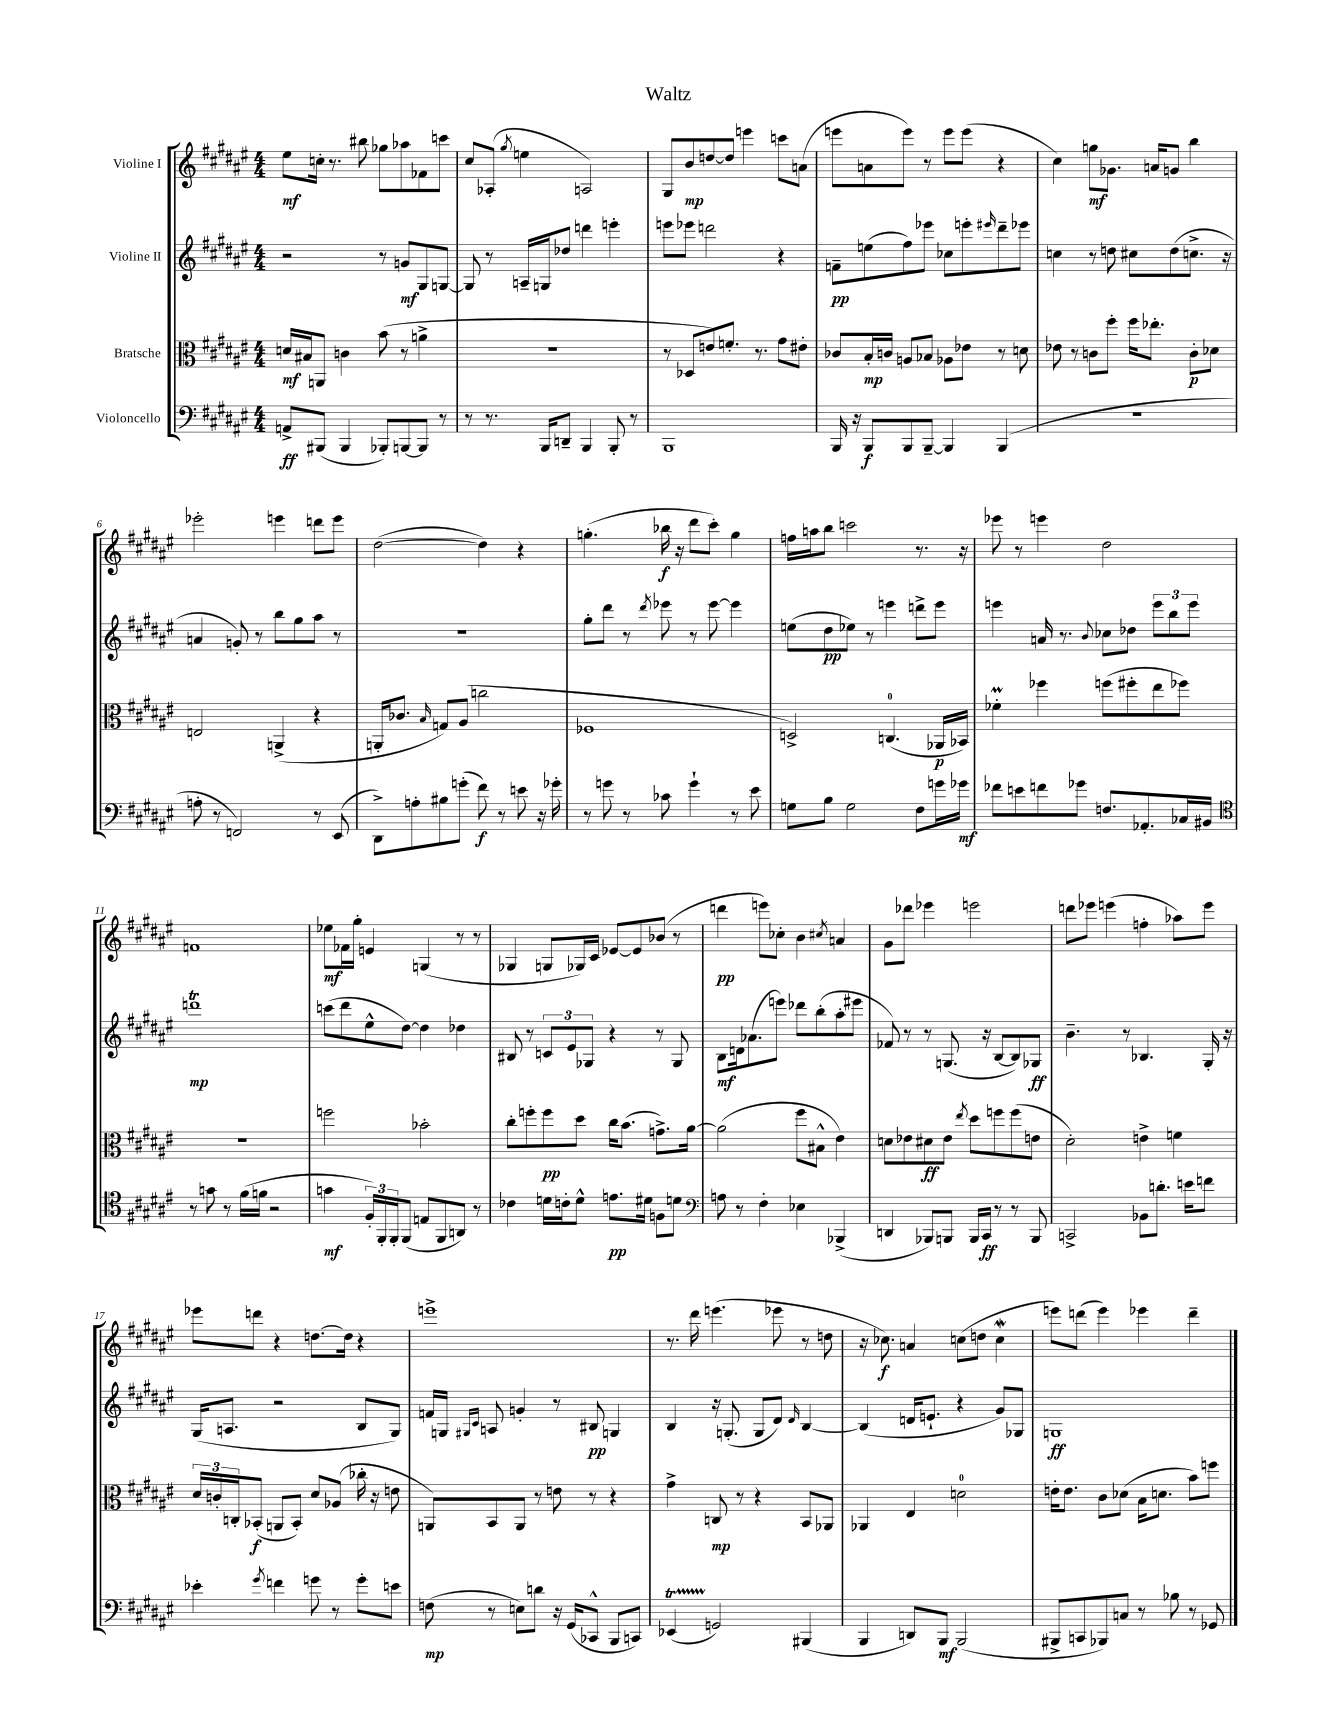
\header { title = "Waltz" }
<<
\new StaffGroup <<
\new Staff = "s0" \with { instrumentName = "Violine I" } {
    \clef treble \key fis \major \numericTimeSignature \time 4/4
    eis''8\mf c''16-. r8. bis''8 ges''8 aes''8 fes'8 c'''8 |
    cis''8 aes8-.( \acciaccatura { gis''8 } e''4 a2) |
    gis8 b'8\mp d''8~ d''8 e'''4 c'''8 a'8( |
    e'''8 a'8 e'''8) r8 e'''8 e'''8( r4 |
    cis''4) g''8\mf ges'8. a'16 g'8 b''4 |
    ees'''2-. e'''4 d'''8 e'''8 |
    dis''2~( dis''4) r4 |
    g''4.-.( bes''16\f r16 dis'''8 cis'''8-.) g''4 |
    f''16 a''16 b''8 c'''2 r8. r16 |
    ees'''8 r8 e'''4 dis''2 |
    f'1 |
    ees''8\mf fes'16 gis''16-. e'4 g4( r8 r8 |
    ges4 g8 ges16) cis'16 ees'8~ ees'8 bes'8( r8 |
    d'''4\pp e'''8) ces''8-. b'4 \acciaccatura { cis''8 } a'4 |
    gis'8 des'''8 ees'''4 e'''2 |
    d'''8 ees'''8 e'''4( f''4-. aes''8) e'''8 |
    ees'''8 d'''8 r4 d''8.~ d''16 r4 |
    e'''1-> |
    r8. dis'''16 e'''4.( ees'''8 r8 d''8 |
    r16 ces''8.\f) a'4 c''8( d''8 c''4\mordent |
    e'''8) d'''8( e'''4) ees'''4 d'''4-- \bar "|." |
}
\new Staff = "s1" \with { instrumentName = "Violine II" } {
    \clef treble \key fis \major \numericTimeSignature \time 4/4
    r2 r8 g'8\mf gis8 g8~ |
    g8 r8 a16-- g16 des''8 d'''4 e'''4-. |
    e'''8 ees'''8 d'''2 r4 |
    f'8--\pp e''8( fis''8) ees'''8 ces''8 e'''8-. \grace { eis'''16 } dis'''8-- ees'''8 |
    c''4 r8 d''8 cis''8 d''8( c''8.-> r16 |
    a'4 g'8-.) r8 b''8 gis''8 ais''8 r8 |
    R1 |
    gis''8-. dis'''8 r8 \acciaccatura { dis'''8 } ees'''8 r8 ees'''8~ ees'''4 |
    e''8( dis''8\pp ees''8) r8 e'''4 d'''8-> e'''8 |
    e'''4 a'16 r8. \appoggiatura { b'8 } ces''8 des''8 \tuplet 3/2 { e'''8 b''8 e'''8 } |
    d'''1\trill\mp |
    c'''8( dis'''8 eis''8-^ dis''8~) dis''4 des''4 |
    bis8 r8 \tuplet 3/2 { c'8 eis'8 ges8 } r4 r8 ges8 |
    b8\mf d'16 aes'8.( e'''8) des'''8 b''8-.( ais''8-. eis'''8 |
    fes'8) r8 r8 g8.( r16 b8~ b8) ges8\ff |
    b'4.-- r8 bes4. gis16-. r16 |
    gis16( a8. r2 b8 gis8) |
    f'16 g16 \grace { gis16 cis'16 } a8 g'4-. r8 bis8\pp g4 |
    b4 r16 g8.-.( g8 dis'8) \grace { dis'16 } b4~ |
    b4( d'16 e'8.-! r4 gis'8) ges8 |
    g1\ff \bar "|." |
}
\new Staff = "s2" \with { instrumentName = "Bratsche" } {
    \clef alto \key fis \major \numericTimeSignature \time 4/4
    d'16\mf bis16 a,8 c'4 b'8( r8 a'4-> |
    R1 |
    r8 des8 e'8) f'8.-. r8. gis'8 eis'8-. |
    ces'8 b16-.\mp c'16 a8 bes8 aes8 ees'8 r8 d'8 |
    ees'8 r8 c'8 fis''8-. fis''16 ees''8.-. c'8-.\p des'8 |
    e2 a,4->( r4 |
    a,16-. ces'8. \grace { b16 } g8) ais8( c''2 |
    fes1 |
    d2->) c4.-0( aes,16\p bes,16) |
    fes'4-.\prall fes''4 f''8( fis''8-. eis''8 fes''8) |
    r1 |
    f''2 bes'2-. |
    cis''8-. f''8-. f''8\pp dis''8 cis''16 b'8.( g'8.->) ais'16~ |
    ais'2( fis''8 bis8-^ eis'4) |
    d'8 ees'8 dis'8\ff ees'8 \acciaccatura { eis''8 } dis''8 f''8 f''8( e'8 |
    dis'2-.) e'4-> f'4 |
    \tuplet 3/2 { dis'16 c'16-. c16-. } bes,8-.\f( a,8 bes,8-.) dis'8 aes8( ces''16-. r16 e'8 |
    a,8) b,8 a,8 r8 e'8 r8 r4 |
    gis'4-> c8\mp r8 r4 b,8 aes,8 |
    aes,4 eis4 d'2-0 |
    e'16-. e'8. cis'8 des'8( b16 d'8. b'8) f''8 \bar "|." |
}
\new Staff = "s3" \with { instrumentName = "Violoncello" } {
    \clef bass \key fis \major \numericTimeSignature \time 4/4
    a,8->\ff bis,,8( bis,,4 bes,,8-.) b,,8~ b,,8 r8 |
    r8 r8. b,,16 d,8-- b,,4 b,,8-. r8 |
    b,,1 |
    b,,16 r16 b,,8\f b,,8 b,,8~-- b,,4 b,,4( |
    r1 |
    a8-. r8 f,2) r8 eis,8( |
    dis,8->) a8-. bis8 g'8-.( fis'8\f) r8 e'8 r16 ges'16-. |
    r8 g'8 r8 ces'8 g'4-! r8 eis'8 |
    g8 b8 g2 fis8 g'16 ges'16\mf |
    fes'8 e'8 f'8 ges'8 f8. aes,8.-. ces16 bis,16 |
    \clef tenor r8 g'8 r8 fis'16( f'16 r2 |
    g'4\mf \tuplet 3/2 { fis16-.) fis,16-. fis,16-. } fis,8( e8 fis,8 a,8) r8 |
    ces'4 d'16 c'16-. d'8-^ e'8.\pp dis'16 f8 d'8 |
    \clef bass a8 r8 fis4-. ees4 bes,,4->( |
    d,4 bes,,8) b,,8 b,,16 cis,16\ff r8 r8 b,,8 |
    c,2-> bes,8 d'8.-. e'16 f'8 |
    ees'4-. \acciaccatura { gis'8 } f'4 g'8 r8 g'8-. e'8 |
    f8\mp( r8 e8) d'8 r16 gis,16( ces,8-^ b,,8 c,8) |
    ees,4\startTrillSpan( g,2\stopTrillSpan) bis,,4( |
    b,,4 d,8) b,,8\mf b,,2( |
    bis,,8-> c,8 bes,,8) c8 r8 bes8 r8 ges,8 \bar "|." |
}
>>
>>
